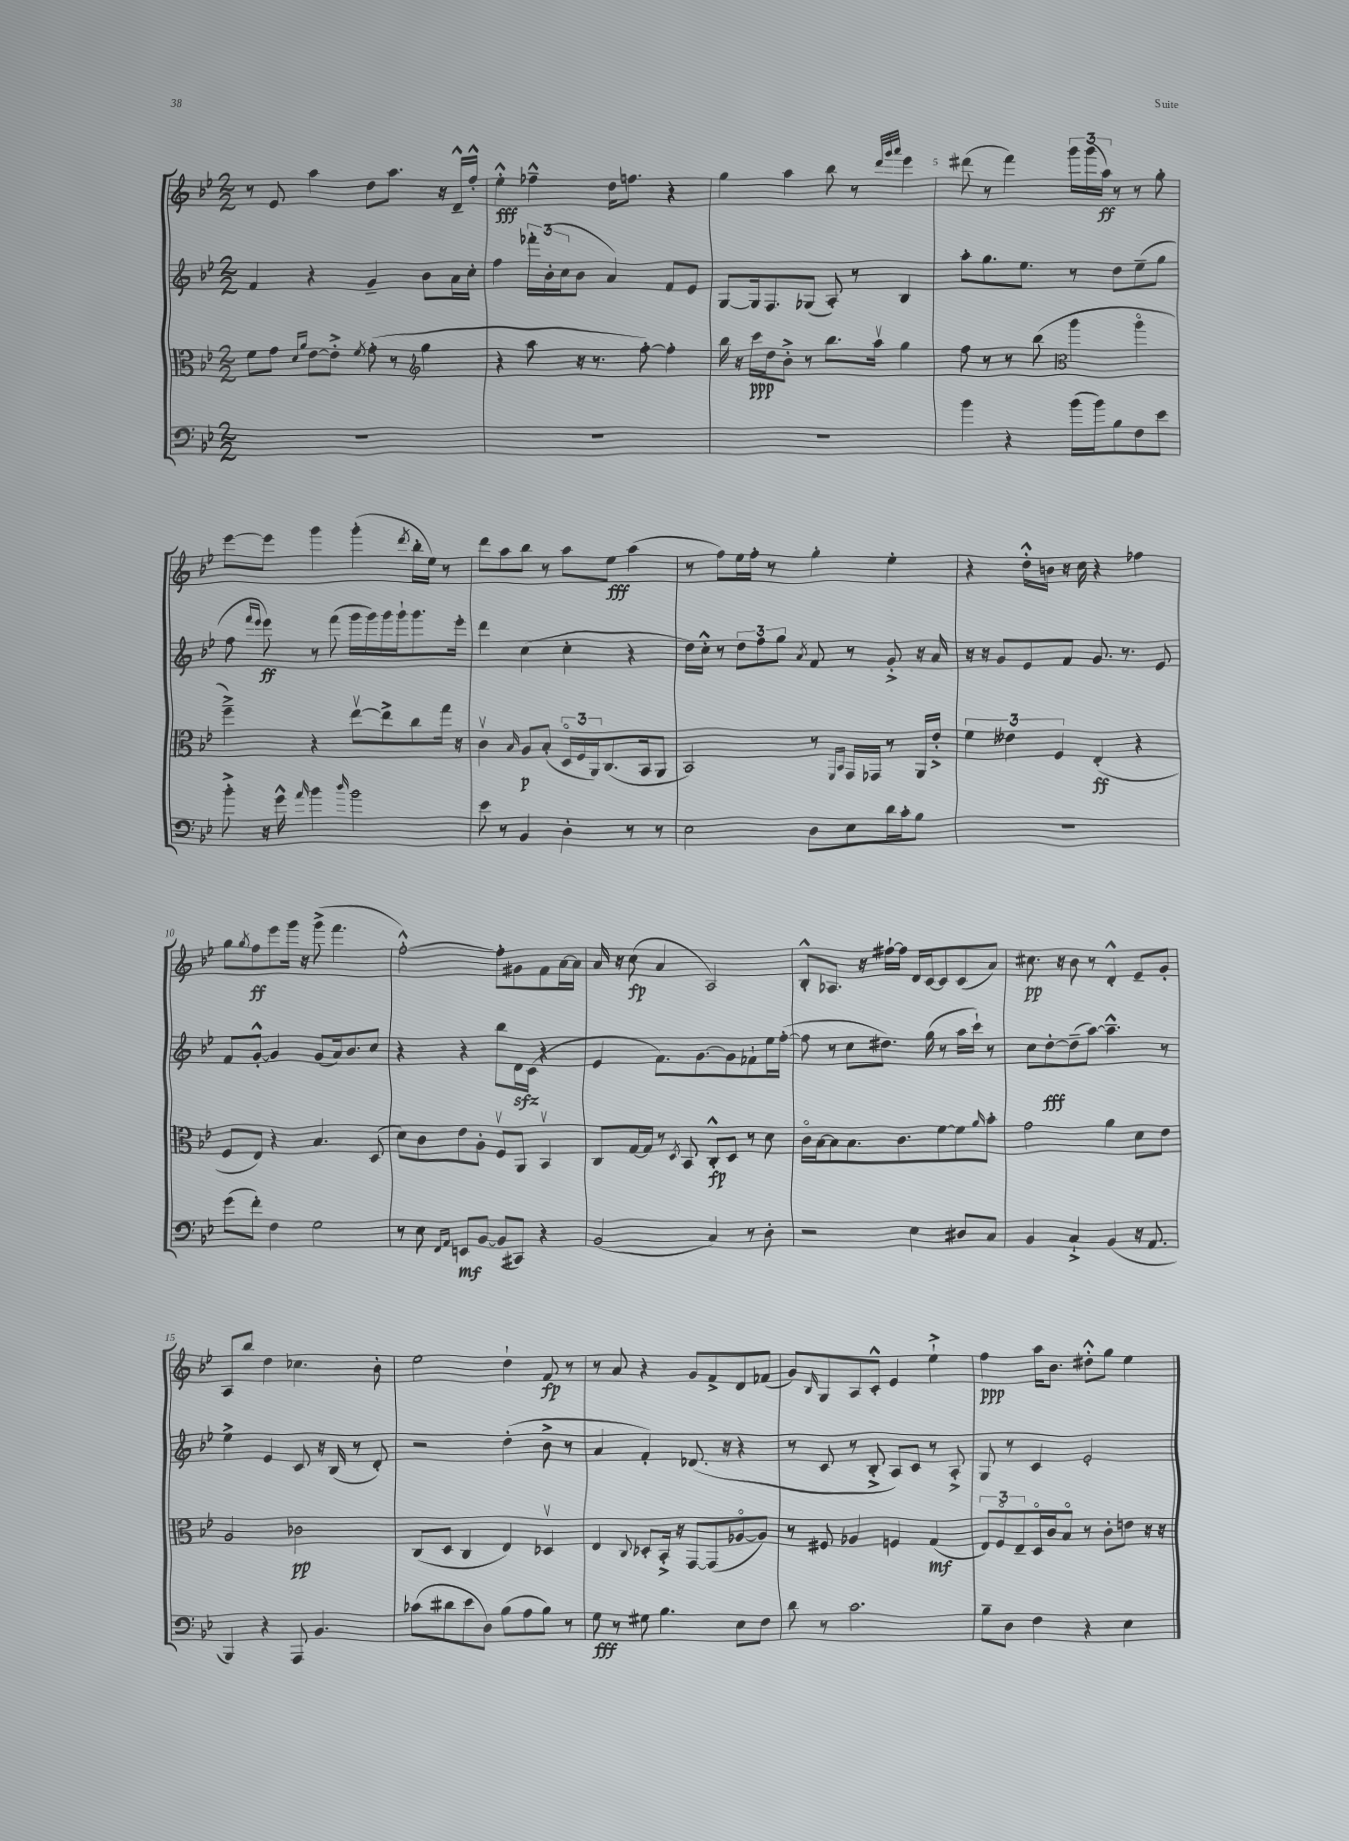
<<
\new StaffGroup <<
\new Staff = "s0" {
    \clef treble \key bes \major \numericTimeSignature \time 2/2
    r8 ees'8 a''4 d''8 a''8. r16 d'16---^ f''16-.-^ |
    ees''4-.-^\fff fes''4---^ d''16 f''8. r4 |
    g''4 a''4 bes''8 r8 \grace { d'''32 g'''32 a'''32 } ees'''4 |
    dis'''8( r8 f'''4) \tuplet 3/2 { g'''16 g'''16( a''16\ff) } r8 r8 g''8-. |
    ees'''8~ ees'''8 g'''4 g'''4-.( \acciaccatura { d'''8 } bes''16-. ees''16) r8 |
    d'''8 a''8 bes''8 r8 a''8 ees''8\fff a''4( |
    r8 f''8) ees''16 f''16-. r8 g''4-. ees''4-. |
    r4 d''16-.-^ b'16 r16 c''16 r4 fes''4 |
    g''8 \acciaccatura { g''8 } f''8\ff ees'''8 g'''16 r16 g'''8->( f'''4. |
    f''2~-.-^) f''8-. gis'8 f'8 a'16~ a'16 |
    a'16 r16 c''8\fp( a'4 a2) |
    bes8-.-^ aes8. r16 fis''16~-! fis''16 d'16 c'16~ c'8 c'8( a'8) |
    cis''8.\pp r16 bes'8 r8 d'4-.-^ ees'8-- g'8-. |
    a8 bes''8 d''4 ces''4. bes'8-. |
    ees''2 d''4-! f'8\fp r8 |
    r8 a'8 r4 g'8 f'8-> d'8 fes'8( |
    g'8) \grace { bes16 } g8 a8 c'8-.-^ ees'4 ees''4-!-> |
    f''4\ppp a''16 bes'8. dis''8-.-^ g''8 ees''4 \bar "|." |
}
\new Staff = "s1" {
    \clef treble \key bes \major \numericTimeSignature \time 2/2
    f'4 r4 g'4-- bes'8 a'16 c''16-. |
    f''4 \tuplet 3/2 { fes'''16-. bes'16-.( c''16 } bes'8 a'4) f'8 ees'8 |
    g8~ g16 f8. ges8( a8-.) r8 bes4 |
    a''8-. g''8. ees''8. r8 d''8 ees''8--( g''8 |
    f''8 \grace { f'''16 ees'''16 } ees'''8\ff) r8 f'''8( g'''16 g'''16) g'''16 g'''16-! g'''8. ees'''16-. |
    d'''4 c''4( c''4-. r4 |
    d''16) c''16-.-^ r8 \tuplet 3/2 { d''8 f''8 g''8 } \acciaccatura { a'8 } f'8 r8 g'8-.-> r16 a'16 |
    r16 r16 g'8 ees'8 f'8 g'8. r8. ees'8 |
    f'8 g'8~-.-^ g'4 g'8( a'16) bes'8. c''8 |
    r4 r4 bes''8 d'16\sfz c'16( r4 |
    ees'4 f'8.) g'8.~ g'8 fes'8-! ees''16 f''16~-.( |
    f''8 r8 c''8 dis''8.) g''16( r8 a''16 c'''16-!) r8 |
    c''8 d''8~-.\fff d''8--( a''8~) a''4.---^ r8 |
    ees''4-> ees'4 c'8 r16 bes16( r8 d'8-.) |
    r2 d''4-.( bes'8-> r8 |
    a'4 f'4-.) des'8.( r16 r4 |
    r8 c'8 r8 bes8-.-> a8) c'8 r8 a8-.-> |
    g8 r8 c'4 ees'2-. \bar "|." |
}
\new Staff = "s2" {
    \clef alto \key bes \major \numericTimeSignature \time 2/2
    f'8 g'8 \grace { d'16 a'16 } ees'8~ ees'8-.-> \acciaccatura { f'8 } g'8-.( r8 \clef treble g''4 |
    r4 a''8 r16 r8. f''8~-.) f''4-. |
    bes''16 r16 c'''16\ppp d''16 bes'8-.-> r8 bes''8. a''16\upbow g''4 |
    f''8 r8 r8 bes''8( \clef alto a''4 a''4\flageolet |
    f''4--->) r4 ees''8~\upbow ees''8-> c''8 g''16 r16 |
    c'4\upbow \grace { bes16 } a8\p bes8-.( \tuplet 3/2 { d16\flageolet f16 a,16) } c8.( bes,16 a,8 |
    bes,2) r8 \grace { f,16 bes,16 } g,16 ges,16 r8 a,16 ees'16-.-> |
    \tuplet 3/2 { f'4 eeses'4 f4 } ees4-.\ff( r4 |
    f8 ees8) r4 bes4. d8( |
    d'8) c'8 ees'8 a8-. f8\upbow a,8 bes,4\upbow |
    c8 g16~ g16 r8 \acciaccatura { d8 } bes,8 c8-.-^\fp d8 r8 d'8 |
    c'16\flageolet bes16~ bes8 bes8. c'8. f'8~ f'8 \grace { a'16 } bes'8-. |
    g'2 a'4 d'8 ees'8 |
    a2 ces'2\pp |
    c8( d8 c4 ees4) des4\upbow |
    ees4 \appoggiatura { c8 } des8-. bes,16-.-> r16 g,8~ g,8( aes8~\flageolet aes8) |
    r8 fis8 aes4 f4 g4\mf( |
    \tuplet 3/2 { ees8) f8\flageolet ees8-- } d16\flageolet c'16 bes8\flageolet r8 c'8-. e'8 r16 r16 \bar "|." |
}
\new Staff = "s3" {
    \clef bass \key bes \major \numericTimeSignature \time 2/2
    R1 |
    R1 |
    R1 |
    bes'4 r4 bes'16( bes'16) bes8 f8 ees'8 |
    bes'8-.-> r16 g'16-^ \grace { a'16 } bes'4 \grace { d''16 } bes'2 |
    ees'8 r8 bes,4 d4-. r8 r8 |
    ees2 d8 ees8 d'16 c'16-. bes8 |
    R1 |
    g'8( f'8-.) f4 g2 |
    r8 ees8 \grace { f,16 a,16 } e,8\mf bes,8~ bes,8( cis,8) r4 |
    bes,2( c4) r8 d8-. |
    r2 ees4 dis8 c8 |
    bes,4 c4-!-> bes,4( r16 a,8. |
    bes,,4) r4 a,,8 bes,4. |
    ces'8( dis'8 ees'8 d8) bes8( a8 bes8) r8 |
    g8\fff r8 gis8 bes4. ees8 f8 |
    d'8 r8 c'2. |
    bes8-- d8 f4 r4 ees4 \bar "|." |
}
>>
>>
\layout { \context { \Score currentBarNumber = #2 \override BarNumber.break-visibility = ##(#f #t #t) barNumberVisibility = #(every-nth-bar-number-visible 5) } }
